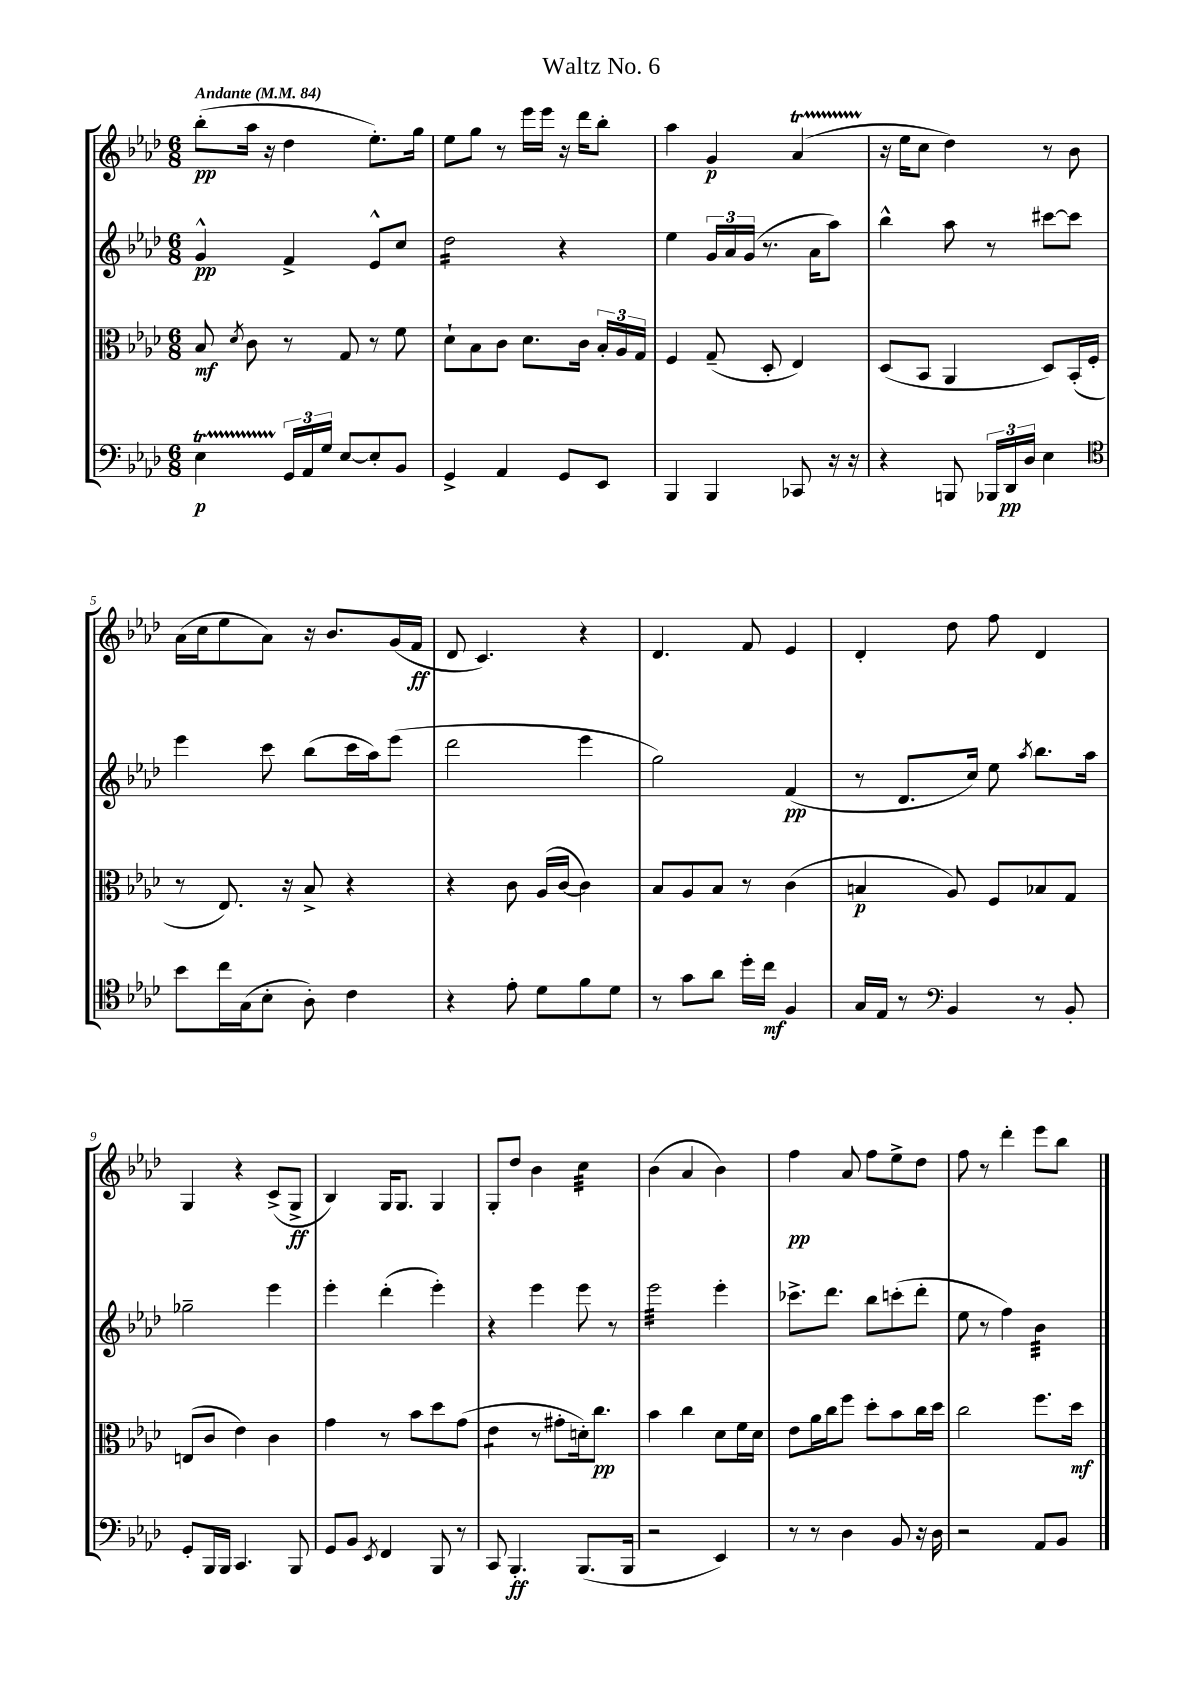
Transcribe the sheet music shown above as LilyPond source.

\header { title = "Waltz No. 6" }
<<
\new StaffGroup <<
\new Staff = "s0" {
    \clef treble \key aes \major \numericTimeSignature \time 6/8 \tempo "Andante" 4 = 84
    \autoBeamOff bes''8[-.\pp( aes''16] r16 des''4 ees''8.[-.) g''16] |
    ees''8[ g''8] r8 ees'''16[ ees'''16] r16 des'''16[ bes''8]-. |
    aes''4 g'4\p aes'4\startTrillSpan( |
    r16\stopTrillSpan ees''16[ c''8] des''4) r8 bes'8 |
    aes'16[( c''16 ees''8 aes'8]) r16 bes'8.[ g'16( f'16]\ff |
    des'8 c'4.) r4 |
    des'4. f'8 ees'4 |
    des'4-. des''8 f''8 des'4 |
    g4 r4 c'8[->( g8]->\ff |
    bes4) g16[ g8.] g4 |
    g8[-. des''8] bes'4 c''4:32 |
    bes'4( aes'4 bes'4) |
    f''4\pp aes'8 f''8[ ees''8-> des''8] |
    f''8 r8 des'''4-. ees'''8[ bes''8] \bar "|." |
}
\new Staff = "s1" {
    \clef treble \key aes \major \numericTimeSignature \time 6/8
    \autoBeamOff g'4-^\pp f'4-> ees'8[-^ c''8] |
    des''2:16 r4 |
    ees''4 \tuplet 3/2 { g'16[ aes'16 g'16]( } r8. aes'16[ aes''8]) |
    bes''4-^ aes''8 r8 cis'''8[~ cis'''8] |
    ees'''4 c'''8 bes''8[( c'''16 aes''16) ees'''8]( |
    des'''2 ees'''4 |
    g''2) f'4\pp( |
    r8 des'8.[ c''16]) ees''8 \acciaccatura { aes''8 } bes''8.[ aes''16] |
    ges''2-- ees'''4 |
    ees'''4-. des'''4-.( ees'''4-.) |
    r4 ees'''4 ees'''8 r8 |
    ees'''2:32 ees'''4-. |
    ces'''8.[-> des'''8.] bes''8[ c'''8-.( des'''8]-. |
    ees''8 r8 f''4) bes'4:32 \bar "|." |
}
\new Staff = "s2" {
    \clef alto \key aes \major \numericTimeSignature \time 6/8
    \autoBeamOff bes8\mf \acciaccatura { des'8 } c'8 r8 g8 r8 f'8 |
    des'8[-! bes8 c'8] des'8.[ c'16] \tuplet 3/2 { bes16[-. aes16 g16] } |
    f4 g8--( des8-. ees4) |
    des8[( bes,8] aes,4 des8[) bes,16-.( f16]-. |
    r8 ees8.) r16 bes8-> r4 |
    r4 c'8 aes16[( c'16]~ c'4) |
    bes8[ aes8 bes8] r8 c'4( |
    b4\p aes8) f8[ bes8 g8] |
    e8[( c'8] ees'4) c'4 |
    g'4 r8 bes'8[ des''8 g'8]( |
    ees'4:8 r8 gis'8[-. d'16-.) c''8.]\pp |
    bes'4 c''4 des'8[ f'16 des'16] |
    ees'8[ aes'16 c''16 f''8] des''8[-. bes'8 c''16 des''16] |
    c''2 f''8.[ des''16]\mf \bar "|." |
}
\new Staff = "s3" {
    \clef bass \key aes \major \numericTimeSignature \time 6/8
    \autoBeamOff ees4\startTrillSpan\p \tuplet 3/2 { g,16[\stopTrillSpan aes,16 g16] } ees8[~ ees8-. bes,8] |
    g,4-> aes,4 g,8[ ees,8] |
    bes,,4 bes,,4 ces,8 r16 r16 |
    r4 b,,8 \tuplet 3/2 { bes,,16[ des,16\pp des16] } ees4 |
    \clef tenor bes'8[ c''16 g16( bes8]-. aes8-.) c'4 |
    r4 ees'8-. des'8[ f'8 des'8] |
    r8 g'8[ aes'8] des''16[-. c''16]\mf f4 |
    g16[ ees16] r8 \clef bass bes,4 r8 bes,8-. |
    g,8[-. bes,,16 bes,,16] c,4. bes,,8 |
    g,8[ bes,8] \acciaccatura { ees,8 } f,4 bes,,8 r8 |
    c,8 bes,,4.-.\ff bes,,8.[( bes,,16] |
    r2 ees,4) |
    r8 r8 des4 bes,8 r16 des16 |
    r2 aes,8[ bes,8] \bar "|." |
}
>>
>>
